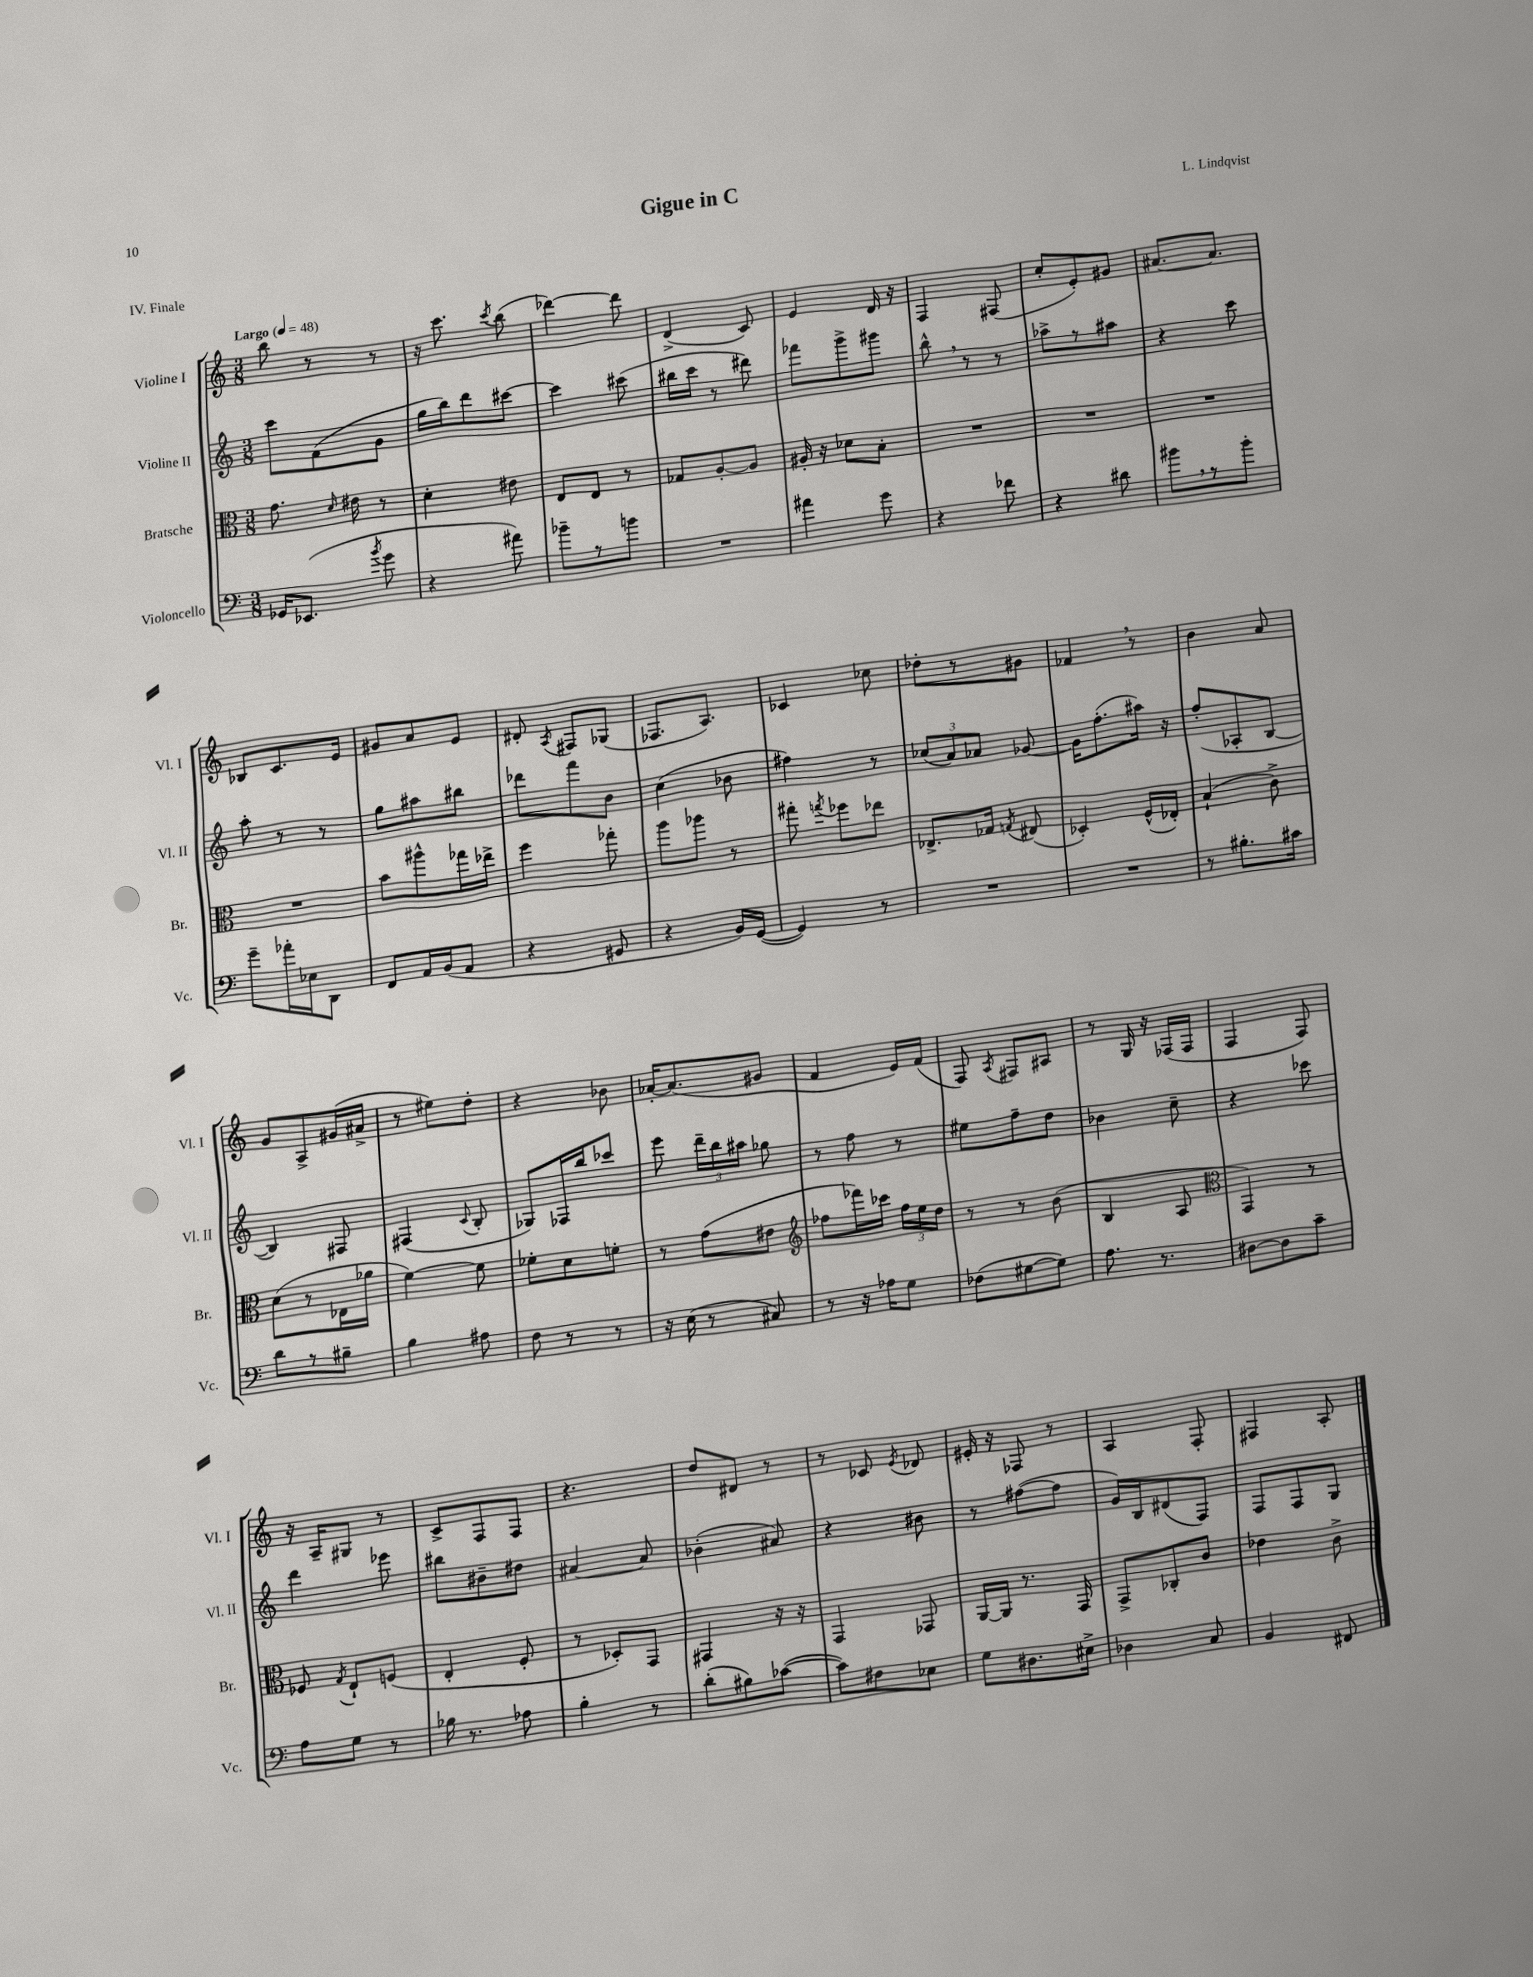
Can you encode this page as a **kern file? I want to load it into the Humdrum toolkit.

**kern	**kern	**kern	**kern
*staff4	*staff3	*staff2	*staff1
*clefF4	*clefC3	*clefG2	*clefG2
*k[]	*k[]	*k[]	*k[]
*M3/8	*M3/8	*M3/8	*M3/8
*MM48	*MM48	*MM48	*MM48
16GG-/LK	8.g\	8ccc\L	8bb\
(8.EE-/J	.	.	.
.	.	(8f\	8r
.	16qqd/	.	.
.	16e#\	.	.
8qb/	.	.	.
8g\	8r	8g\J	8r
=	=	=	=
4r	4d'\	16gg\LL	16r
.	.	16bb\J)	8.ccc\
.	.	8ddd\	.
.	.	.	8qccc/
8a#\)	8e#\	[8ccc#\J	(8bb\
=	=	=	=
8b-~\L	8E/L	4ccc#\]	[4ddd-\)
8r	8E/J	.	.
8b\J	8r	(8ccc#\	8ddd-\]
=	=	=	=
4.r	8G-/L	16bb#\LL	(4d^/
.	.	16ccc\JJ	.
.	[8A'/	8r	.
.	8A/]J	8ddd#\)	8c/)
=	=	=	=
4a#\	16A#'/	8fff-\L	4e/
.	16r	.	.
.	8d-\L	8ggg^\	.
8g\	8B'\J	8ggg#\J	16d/
.	.	.	16r
=	=	=	=
4r	4.r	8bb^^\	4F/
.	.	8r	.
8f-\	.	8r	(8F#/
=	=	=	=
4r	4.r	8aa-^\L	8cc'/L
.	.	8r	8e'/)
8d#\	.	8aa#\J	8g#/J
=	=	=	=
8b#\L	4.r	4r	[8.a#/L
8r	.	.	.
.	.	.	8.a#/]J
8b#'\J	.	8ccc\	.
=	=	=	=
8g~\L	4.r	8aa'\	8B-/L
16a-'\L	.	8r	8.c/
16E-\J	.	.	.
8DD\J	.	8r	.
.	.	.	16e/Jk
=	=	=	=
8FF/L	8b\L	8gg\L	8g#/L
16AA/L	8aa#^^\	8aa#\	8a/
(16BB/J	.	.	.
8AA/J	16gg-\L	8bb#\J	8e/J
.	16ee-^\JJ	.	.
=	=	=	=
4r	4ff\	8ddd-\L	8d#'/
.	.	.	8qA/
.	.	8fff\	8F#/L
8GG#/	8gg-'\	8b\J	(8G-/J
=	=	=	=
4r	8aa\L	(4cc\	8.F-/L
.	8aa-\J	.	.
.	.	.	8.A/J)
16BB/LL)	8r	8b-\	.
([16GG/JJ	.	.	.
=	=	=	=
4GG/])	8gg#'\	4ff#\)	4c-/
.	8qgg/	.	.
.	8ff-\L	.	.
8r	8ee-\J	8r	8cc-\
=	=	=	=
4.r	8.E-^/L	(12cc-/L	8dd-'\L
.	.	12a/)	.
.	.	.	8r
.	.	12a-/J	.
.	16G-/Jk	.	.
.	8qG/	.	.
.	(8E#/	[8g-/	8g#\J
=	=	=	=
4.r	4D-'/)	16g-\]LK	4f-/
.	.	(8.ff'\	.
.	(16F^^/LL	16aa#\Jk)	8r
.	16E-'/JJ)	16r	.
=	=	=	=
8r	(4B`/	(8ff'/L	4b\
8.B#'\L	.	8A-'/	.
.	8c^\)	[8B/J	8a/
16c#\Jk	.	.	.
=	=	=	=
8d\L	(8d\L	4B/])	8g/L
8r	8r	.	8A^/
8B#~\J	16E-\L	8F#/	(16g#/L
.	16a-\JJ	.	16a#^/JJ
=	=	=	=
4B\	[4f\)	(4F#/	8r
.	.	.	8ee#\L)
.	.	8qqc/	.
8A#\	8f\]	8B'/	8dd'\J
=	=	=	=
8F\	8f-'\L	8G-/L)	4r
8r	8d\	16F-/L	.
.	.	16bb/J	.
8r	8f'\J	8ccc-/J	8b-\
=	=	=	=
16r	8r	8eee\	[16a-'/LK
(16E\	.	.	(8.a-/]
8r	(8g\L	24ddd~\LL	.
.	.	24bb\	.
.	.	24aa#\JJ	.
8C#/)	8e#\J	8gg-\	8g#/J
=	=	=	=
*	*clefG2	*	*
8r	8ff-\L	8r	4f/
16r	16fff-\L)	8ff\	.
16A-\LK	16ccc-\JJ	.	.
8G\J	24ff-\LL	8r	16e/LL)
.	24ee\	.	.
.	.	.	(16f/JJ
.	24dd\JJ	.	.
=	=	=	=
(8F-\L	8r	8ee#\L	8F/)
.	.	.	8qA/
[8G#\	8r	8ff~\	8F#/L
8G#\]J)	(8b\	8dd\J	8A#/J
=	=	=	=
8.A\	4B/	4b-\	8r
.	.	.	16G/
8.r	.	.	16r
.	8A/	8cc~\	(16F-/LL
.	.	.	16F-/JJ
=	=	=	=
*	*clefC3	*	*
[8D#\L	4GG/)	4r	4F/
8D#\]	.	.	.
8c~\J	8r	8ccc-\	8F/)
=	=	=	=
8A\L	8F-/	4ddd\	16r
.	.	.	16A~/LK
.	8qG/	.	.
8G\J	8E`/L	.	8G#/J
8r	(8F/J	8eee-\	8r
=	=	=	=
16B-\	4E'/	8bb#\L	8c^/L
8.r	.	.	.
.	.	8b#~\	8F/
8A-\	8F'/	8dd#\J	8F/J
=	=	=	=
4B'\	8r	[4a#/	4.r
.	8D-'/L)	.	.
8r	8GG/J	8a#/]	.
=	=	=	=
(8d'\L	4GG#/	(4b-'\	8dd/L
8B#\)	.	.	8d#/J
([8c-\J	16r	8a#/)	8r
.	16r	.	.
=	=	=	=
8c-\]L)	4GG/	4r	8r
8F#\	.	.	8c-/
.	.	.	8qe/
8E-\J	8GG-/	8b#\	8d-/
=	=	=	=
8G\L	[16AA/LL	8r	16e#'/
.	16AA/]JJ	.	16r
8.D#\	8.r	([8ff#\L	8F-/
.	.	8ff#\]J	8r
16E#^\Jk	16GG/	.	.
=	=	=	=
4D-\	8GG^/L	16g/LL)	4A/
.	.	16B/J	.
.	8C-'/	(8d#/	.
8C/	8c/J	8F/J)	8F'/
=	=	=	=
4BB/	4e-\	8F/L	4F#/
.	.	8F/	.
8FF#/	8c^\	8G/J	8A'/
==	==	==	==
*-	*-	*-	*-
